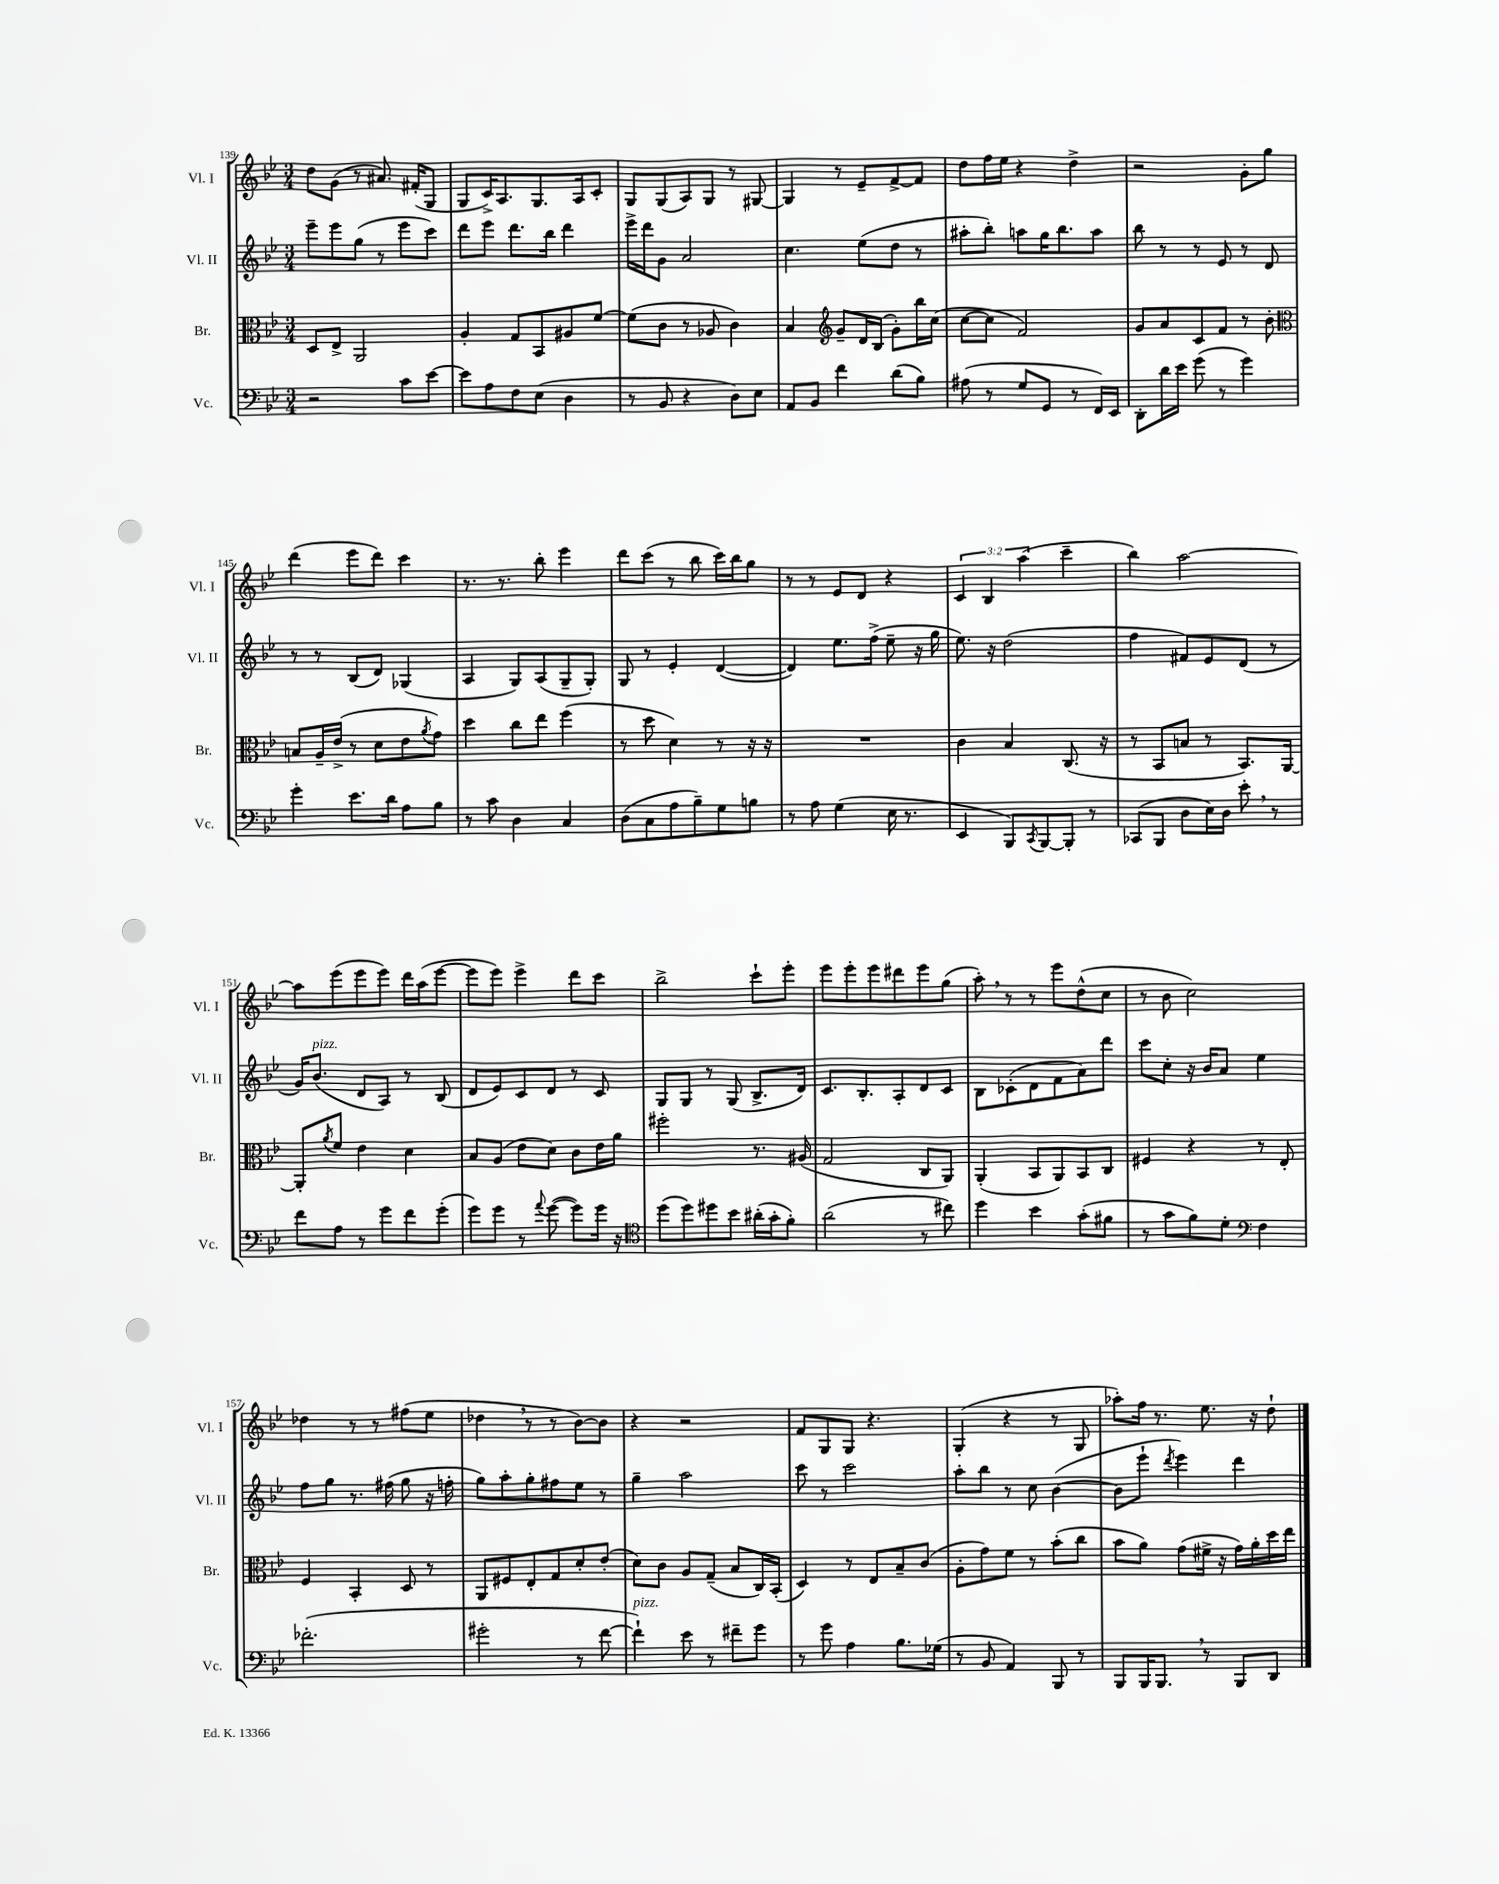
<<
\new StaffGroup <<
\new Staff = "s0" \with { instrumentName = "Vl. I" shortInstrumentName = "Vl. I" } {
    \clef treble \key bes \major \numericTimeSignature \time 3/4 \override Staff.TupletNumber.text = #tuplet-number::calc-fraction-text
    d''8 g'8( r8 ais'8.) fis'16-.( g8 |
    g8 c'16->) a8. g8. a16 c'8-. |
    g8 g8( a8) g8 r8 gis8~ |
    gis4 r8 ees'8-- f'8~-> f'8 |
    d''8 f''16 ees''16 r4 d''4-> |
    r2 g'8-. g''8 |
    d'''4( ees'''8 d'''8) c'''4 |
    r8. r8. bes''8-. ees'''4 |
    d'''8 c'''8( r8 bes''8 c'''16) bes''16 g''8 |
    r8 r8 ees'8 d'8 r4 |
    \tuplet 3/2 { c'4 bes4 a''4( } c'''4-- |
    bes''4) a''2~ |
    a''8 ees'''8( ees'''8 ees'''8) d'''16 a''16( ees'''8~ |
    ees'''8 ees'''8) ees'''4-> d'''8 c'''8 |
    bes''2-> c'''8-! ees'''8-. |
    ees'''8 ees'''8-. ees'''8 dis'''8 ees'''8 g''8( |
    a''8-.) \breathe r8 r8 ees'''8 d''8-^( c''8 |
    r8 bes'8 c''2) |
    des''4 r8 r8 fis''8( ees''8 |
    des''4 \breathe r8 r8 bes'8~) bes'8 |
    r4 r2 |
    f'8 g8 g8 r4. |
    g4-.( r4 r8 g8 |
    aes''8-.) f''16 r8. ees''8. r16 d''8-! \bar "|." |
}
\new Staff = "s1" \with { instrumentName = "Vl. II" shortInstrumentName = "Vl. II" } {
    \clef treble \key bes \major \numericTimeSignature \time 3/4
    ees'''8-- ees'''8 g''8( r8 ees'''8 c'''8) |
    d'''8 ees'''8 d'''8. bes''16 d'''4 |
    ees'''16-> d'''16 g'8 a'2 |
    c''4. ees''8( d''8 r8 |
    ais''8-. bes''8-.) a''8 g''16 bes''8. a''8 |
    bes''8 r8 r8 ees'8 r8 d'8 |
    r8 r8 bes8( d'8) ges4( |
    a4 g8) a8( g8-- g8-.) |
    g8 r8 ees'4-. d'4~( |
    d'4) ees''8. f''16->( ees''8-- r16 g''16 |
    ees''8.) r16 d''2( |
    f''4 fis'8) ees'8 d'8( r8 |
    g'16) bes'8.^\markup { \italic "pizz." }( d'8 a8) r8 bes8( |
    d'8 ees'8) c'8 d'8 r8 c'8 |
    g8 g8 r8 g8( bes8.-> d'16) |
    c'8. bes8.-. a8-. d'8 c'8 |
    bes8 ces'8-.( d'8 f'8 a'8) d'''8 |
    c'''8 c''8-. r16 bes'16 a'8 ees''4 |
    f''8 g''8 r8. fis''16( g''8 r16 f''16-. |
    g''8) a''8-. g''8-. fis''8 ees''8 r8 |
    g''4-- a''2 |
    c'''8 r8 c'''2 |
    a''8-. bes''8 r8 c''8 bes'4~( |
    bes'8 ees'''8-! \acciaccatura { d'''8 } ees'''4) d'''4 \bar "|." |
}
\new Staff = "s2" \with { instrumentName = "Br." shortInstrumentName = "Br." } {
    \clef alto \key bes \major \numericTimeSignature \time 3/4
    d8 ees8-> a,2 |
    a4-. g8 bes,8 ais8 f'8~ |
    f'8( c'8 r8 aes8 c'4) |
    bes4 \clef treble g'8-- d'16 bes16( g'8-.) bes''16 c''16( |
    c''8~ c''8 f'2) |
    g'8 a'8 c'8 f'8 r8 bes'8-. |
    \clef alto b8 a16-- ees'16->( r8 d'8 ees'8 \acciaccatura { a'8 } g'8) |
    d''4 c''8 ees''8 f''4( |
    r8 d''8 d'4) r8 r16 r16 |
    R2. |
    c'4 bes4 c8.( r16 |
    r8 bes,8 b8 r8 bes,8.) a,16~ |
    a,8-. \acciaccatura { a'8 } f'8 ees'4 d'4 |
    bes8 a8( ees'8 d'8) c'8 ees'16 a'16 |
    fis''2-. r8. ais16( |
    g2 c8 a,8) |
    a,4-.( bes,8 a,8) bes,8 c8 |
    fis4 r4 r8 ees8-. |
    f4 bes,4-. d8 r8 |
    a,8 fis8 ees8-. g8 d'8-. ees'8-.( |
    d'8) c'8 a8 g8--( bes8 c16) bes,16-.( |
    d4) r8 ees8 bes8-- c'8( |
    a8-. g'8) f'8 r8 bes'8-.( c''8 |
    bes'8 a'8) g'8( fis'16-> r16 g'16) a'16-. d''16 ees''16 \bar "|." |
}
\new Staff = "s3" \with { instrumentName = "Vc." shortInstrumentName = "Vc." } {
    \clef bass \key bes \major \numericTimeSignature \time 3/4
    r2 c'8 ees'8~ |
    ees'8 a8 f8 ees8( d4 |
    r8 bes,8 r4 d8) ees8 |
    a,8 bes,8 f'4 d'8( bes8) |
    ais8( r8 g8 g,8 r8 f,16) ees,16 |
    d,8-. d'16 ees'16 g'8( r8 g'4) |
    g'4-. ees'8. d'16 a8 bes8 |
    r8 c'8 d4 c4 |
    d8( c8 a8 bes8--) g8 b8 |
    r8 a8 g4( ees16 r8. |
    ees,4 bes,,8) \acciaccatura { c,8 } bes,,8~ bes,,8-. r8 |
    ces,8( bes,,8 d8 ees16) d16 ees'8-. \breathe r8 |
    f'8 a8 r8 g'8 f'8 g'8-.( |
    g'8) g'8 r8 \appoggiatura { a'8 } g'8~( g'8) g'16 r16 |
    \clef tenor d''8( d''8) dis''8 bes'8 ais'16-.( g'16-. f'8-.) |
    a'2( r8 cis''8) |
    d''4 bes'4 g'8-.( fis'8 |
    r8 g'8 f'8) d'8-. \clef bass f4 |
    fes'2.-.( |
    gis'2-. r8 f'8~ |
    f'4-!^\markup { \italic "pizz." }) ees'8 r8 fis'8-- g'8 |
    r8 g'8 a4 bes8. ges16( |
    r8 bes,8 a,4) bes,,8 r8 |
    bes,,8 bes,,16 bes,,8. \breathe r8 bes,,8 d,8 \bar "|." |
}
>>
>>
\layout { \context { \Score currentBarNumber = #139 } }
